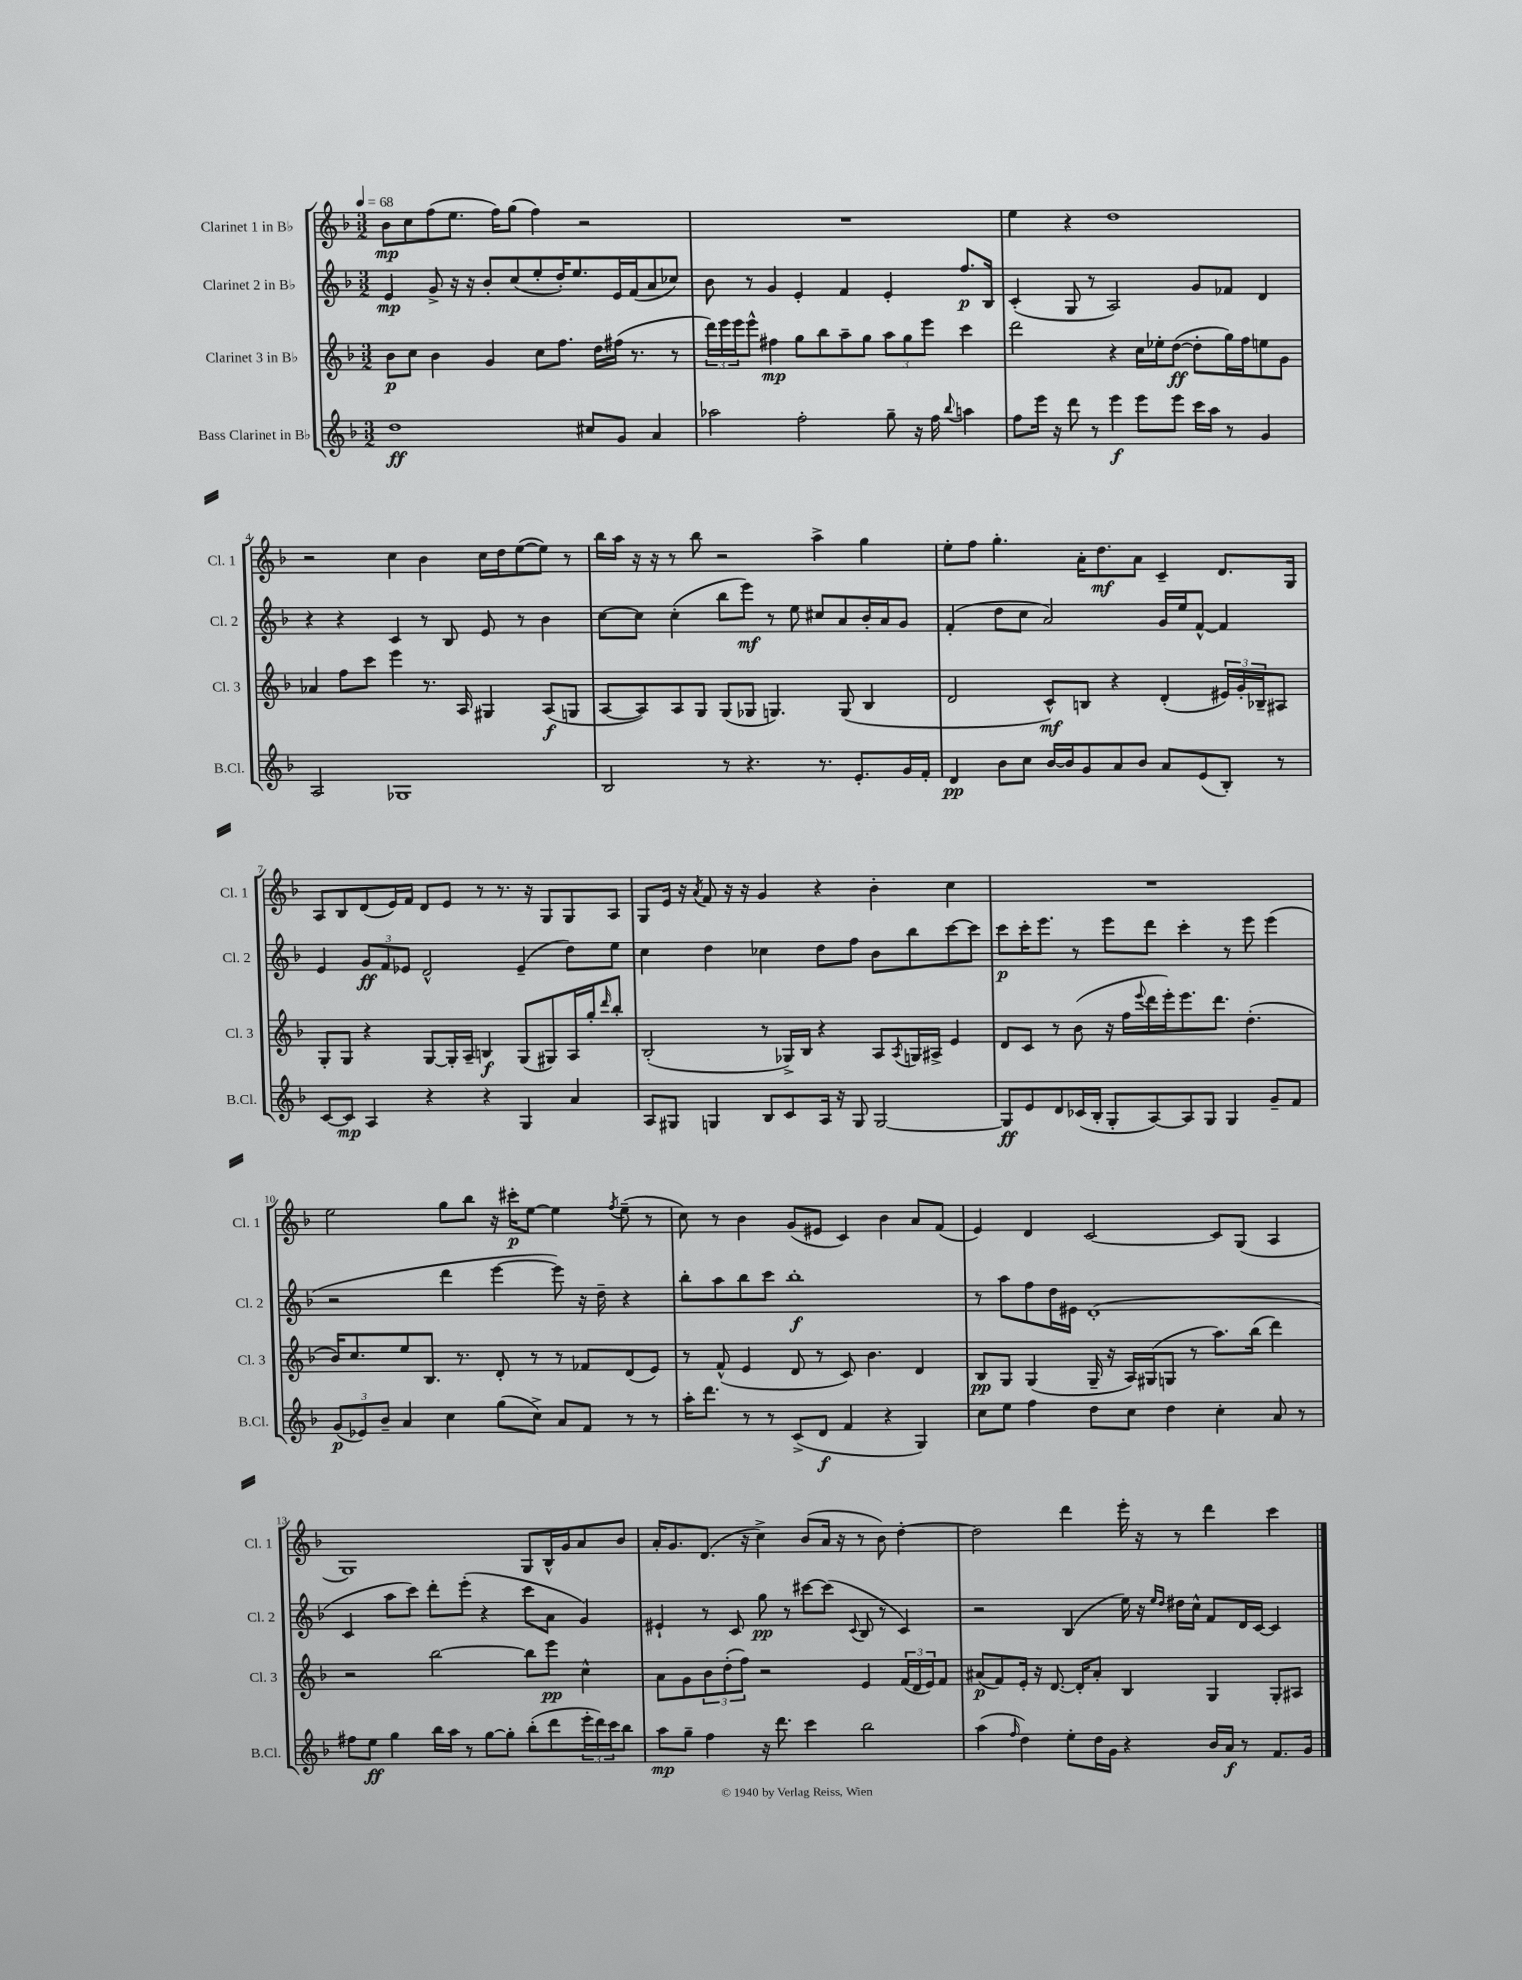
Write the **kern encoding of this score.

**kern	**dynam	**kern	**dynam	**kern	**dynam	**kern	**dynam
*part4	*part4	*part3	*part3	*part2	*part2	*part1	*part1
*staff4	*staff4	*staff3	*staff3	*staff2	*staff2	*staff1	*staff1
*I"Bass Clarinet in B♭	*	*I"Clarinet 3 in B♭	*	*I"Clarinet 2 in B♭	*	*I"Clarinet 1 in B♭	*
*I'B.Cl.	*	*I'Cl. 3	*	*I'Cl. 2	*	*I'Cl. 1	*
*clefG2	*	*clefG2	*	*clefG2	*	*clefG2	*
*k[b-]	*	*k[b-]	*	*k[b-]	*	*k[b-]	*
*M3/2	*	*M3/2	*	*M3/2	*	*M3/2	*
*MM68	*	*MM68	*	*MM68	*	*MM68	*
=1	=1	=1	=1	=1	=1	=1	=1
1dd	ff	8b-\L	p	4e/	mp	8b-\L	mp
.	.	8cc\J	.	.	.	8cc\	.
.	.	4b-\	.	8g^/	.	(8ff\	.
.	.	.	.	16r	.	8.ee\J	.
.	.	.	.	16r	.	.	.
.	.	4g/	.	8b-'/L	.	.	.
.	.	.	.	.	.	16ff\KL)	.
.	.	.	.	(8cc/	.	(8gg\J	.
.	.	8cc\L	.	8ee'/	.	4ff\)	.
.	.	8.ff\J	.	16dd'/K)	.	.	.
.	.	.	.	8.ee/	.	.	.
8cc#X/L	.	.	.	.	.	2r	.
.	.	16dd\LL	.	.	.	.	.
8g/J	.	(16ff#X\JJ	.	16e/L	.	.	.
.	.	8.r	.	(16f/J	.	.	.
4a/	.	.	.	8a/	.	.	.
.	.	8r	.	8cc-X/J)	.	.	.
=2	=2	=2	=2	=2	=2	=2	=2
2aa-X\	.	24ddd\LL)	.	8b-\	.	1.r	.
.	.	24eee\	.	.	.	.	.
.	.	24eee\J	.	.	.	.	.
.	.	8eee^^\J	.	8r	.	.	.
.	.	4ff#X\	mp	4g/	.	.	.
2ff'\	.	8gg\L	.	4e'/	.	.	.
.	.	8bb-\	.	.	.	.	.
.	.	8aa~\	.	4f/	.	.	.
.	.	8gg\J	.	.	.	.	.
8gg~\	.	12aa\L	.	4e'/	.	.	.
.	.	12gg\	.	.	.	.	.
16r	.	.	.	.	.	.	.
.	.	12eee\J	.	.	.	.	.
16ff\	.	.	.	.	.	.	.
8qqbb-/	.	.	.	.	.	.	.
4aan\	.	4ccc\	.	8.ff/L	p	.	.
.	.	.	.	16B-/Jk	.	.	.
=3	=3	=3	=3	=3	=3	=3	=3
8ff\L	.	2ddd\	.	(4c'/	.	4ee\	.
16eee\Jk	.	.	.	.	.	.	.
16r	.	.	.	.	.	.	.
8ddd\	.	.	.	8G/	.	4r	.
8r	.	.	.	8r	.	.	.
4eee\	f	4r	.	2A/)	.	1dd	.
8eee\L	.	16cc\LL	.	.	.	.	.
.	.	16ee-X'\J	.	.	.	.	.
8eee\J	.	([8dd\J	ff	.	.	.	.
16ccc\LL	.	8dd'\L]	.	8g/L	.	.	.
16aa\JJ	.	.	.	.	.	.	.
8r	.	16gg\L)	.	8f-X/J	.	.	.
.	.	16ff\J	.	.	.	.	.
4g/	.	8een\	.	4d/	.	.	.
.	.	8g\J	.	.	.	.	.
!!LO:LB:g=z
=4	=4	=4	=4	=4	=4	=4	=4
2A/	.	4a-X/	.	4r	.	2r	.
.	.	8ff\L	.	4r	.	.	.
.	.	8ccc\J	.	.	.	.	.
1G-X	.	4eee\	.	4c/	.	4cc\	.
.	.	8.r	.	8r	.	4b-\	.
.	.	.	.	8B-/	.	.	.
.	.	16A/	.	.	.	.	.
.	.	4G#X/	.	8e/	.	16cc\LL	.
.	.	.	.	.	.	16dd\J	.
.	.	.	.	8r	.	([8ee\	.
.	.	(8A/L	f	4b-\	.	8ee\J])	.
.	.	8Gn/J	.	.	.	8r	.
=5	=5	=5	=5	=5	=5	=5	=5
2B-/	.	[8A/L	.	[8cc\L	.	16bb-\LL	.
.	.	.	.	.	.	16aa\JJ	.
.	.	8A/])	.	8cc\J]	.	16r	.
.	.	.	.	.	.	16r	.
.	.	8A/	.	(4cc'\	.	8r	.
.	.	8G/J	.	.	.	8bb-\	.
8r	.	(8G/L	.	8bb-\L	.	2r	.
4.r	.	8G-X/J	.	8eee\J)	mf	.	.
.	.	4.Gn/)	.	8r	.	.	.
.	.	.	.	8ee\	.	.	.
8.r	.	.	.	8cc#X/L	.	4aa^\	.
.	.	(8G/	.	8a/	.	.	.
8.e'/L	.	.	.	.	.	.	.
.	.	4B-/	.	16b-'/L	.	4gg\	.
.	.	.	.	16a/J	.	.	.
16g/L	.	.	.	8g/J	.	.	.
16f'/JJ	.	.	.	.	.	.	.
=6	=6	=6	=6	=6	=6	=6	=6
4d/	pp	2d/	.	(4f'/	.	8ee'\L	.
.	.	.	.	.	.	8ff\J	.
8b-\L	.	.	.	8dd\L	.	4.gg'\	.
8cc\J	.	.	.	8cc\J	.	.	.
[16b-/LL	.	8c^^/L)	mf	2a/)	.	.	.
16b-/J]	.	.	.	.	.	.	.
8g/	.	8Bn/J	.	.	.	16a'\KL	.
.	.	.	.	.	.	8.dd\	mf
8a/	.	4r	.	.	.	.	.
8b-/J	.	.	.	.	.	8a\J	.
8a/L	.	(4d'/	.	16g/LL	.	4c~/	.
.	.	.	.	16ee/J	.	.	.
(8e/	.	.	.	[8f^^/J	.	.	.
8B-'/J)	.	24e#X/LL)	.	4f/]	.	8.d/L	.
.	.	24g'/	.	.	.	.	.
.	.	24B-X~/J	.	.	.	.	.
8r	.	8A#X/J	.	.	.	.	.
.	.	.	.	.	.	16G/Jk	.
!!LO:LB:g=z
=7	=7	=7	=7	=7	=7	=7	=7
[8c/L	.	8G'/L	.	4e/	.	8A/L	.
8c/J]	mp	8G/J	.	.	.	8B-/	.
4A/	.	4r	.	12g/L	ff	(8d/	.
.	.	.	.	12f/	.	.	.
.	.	.	.	.	.	16e/L)	.
.	.	.	.	12e-X/J	.	.	.
.	.	.	.	.	.	16f/JJ	.
4r	.	[8G/L	.	2d^^/	.	8d/L	.
.	.	16G'/L]	.	.	.	8e/J	.
.	.	16A~/JJ	.	.	.	.	.
4r	.	4Bn/	f	.	.	8r	.
.	.	.	.	.	.	8.r	.
4G/	.	(8G/L	.	(4e-~/	.	.	.
.	.	.	.	.	.	16r	.
.	.	8G#X/)	.	.	.	8G/L	.
4a/	.	16A/L	.	8dd\L)	.	8G/	.
.	.	16gg'/J	.	.	.	.	.
.	.	16qqddd/	.	.	.	.	.
.	.	8bb-'/J	.	8ee\J	.	8A/J	.
=8	=8	=8	=8	=8	=8	=8	=8
8A/L	.	(2B-'/	.	4cc\	.	8G/L	.
8G#X/J	.	.	.	.	.	16e/Jk	.
.	.	.	.	.	.	16r	.
.	.	.	.	.	.	8qa/	.
4Gn/	.	.	.	4dd\	.	8f/	.
.	.	.	.	.	.	16r	.
.	.	.	.	.	.	16r	.
8B-/L	.	8r	.	4cc-X\	.	4g/	.
8c/	.	16G-X^/LL)	.	.	.	.	.
.	.	16B-/JJ	.	.	.	.	.
16A/Jk	.	4r	.	8dd\L	.	4r	.
16r	.	.	.	.	.	.	.
8G/	.	.	.	8ff\J	.	.	.
[2G/	.	8A/L	.	8b-\L	.	4b-'\	.
.	.	8qA/	.	.	.	.	.
.	.	16Gn/L	.	8bb-\	.	.	.
.	.	16A#X^/JJ	.	.	.	.	.
.	.	4e/	.	[8ccc\	.	4cc\	.
.	.	.	.	8ccc\J]	.	.	.
=9	=9	=9	=9	=9	=9	=9	=9
8G/L]	ff	8d/L	.	8ccc\L	p	1.r	.
8e/	.	8c/J	.	16ccc'\K	.	.	.
.	.	.	.	8.eee\J	.	.	.
8d/	.	8r	.	.	.	.	.
(16c-X/L	.	(8b-\	.	8r	.	.	.
16B-'/JJ	.	.	.	.	.	.	.
8G'/L	.	16r	.	8eee\L	.	.	.
.	.	16ff\LL	.	.	.	.	.
.	.	8qqeee/	.	.	.	.	.
[8A/)	.	16ddd\	.	8ddd\J	.	.	.
.	.	16eee'\J)	.	.	.	.	.
8A/]	.	8.eee\	.	4ccc'\	.	.	.
8G/J	.	.	.	.	.	.	.
.	.	8.ddd\J	.	.	.	.	.
4G/	.	.	.	8r	.	.	.
.	.	(4.dd'\	.	8eee\	.	.	.
8g~/L	.	.	.	(4eee\	.	.	.
8f/J	.	.	.	.	.	.	.
!!LO:LB:g=z
=10	=10	=10	=10	=10	=10	=10	=10
(12g/L	p	16b-/KL)	.	2r	.	2ee\	.
.	.	8.cc/	.	.	.	.	.
12e-X/)	.	.	.	.	.	.	.
12b-~/J	.	.	.	.	.	.	.
4a/	.	8ee/	.	.	.	.	.
.	.	8.B-/J	.	.	.	.	.
4cc\	.	.	.	4ddd\	.	8gg\L	.
.	.	8.r	.	.	.	.	.
.	.	.	.	.	.	8bb-\J	.
(8gg\L	.	8d'/	.	[4eee\	.	16r	.
.	.	.	.	.	.	16ccc#X'\KL	p
8cc^\J)	.	8r	.	.	.	[8ee\J	.
8a/L	.	8r	.	8eee\])	.	4ee\]	.
8f/J	.	8f-X/L	.	16r	.	.	.
.	.	.	.	16dd~\	.	.	.
.	.	.	.	.	.	8qff/	.
8r	.	(8d/	.	4r	.	(8ee~\	.
8r	.	8e/J)	.	.	.	8r	.
=11	=11	=11	=11	=11	=11	=11	=11
16aa'\KL	.	8r	.	8bb-'\L	.	8cc\)	.
8.ddd\J	.	.	.	.	.	.	.
.	.	(8f^^/	.	8aa\	.	8r	.
8r	.	4e/	.	8bb-\	.	4b-\	.
8r	.	.	.	8ccc\J	.	.	.
(8c^/L	.	8d/	.	1bb-'	f	(8g/L	.
8d/J	f	8r	.	.	.	8e#X/J	.
4f/	.	8c/)	.	.	.	4c/)	.
.	.	4.b-\	.	.	.	.	.
4r	.	.	.	.	.	4b-\	.
4G/)	.	4d/	.	.	.	8a/L	.
.	.	.	.	.	.	(8f/J	.
=12	=12	=12	=12	=12	=12	=12	=12
8cc\L	.	8B-/L	pp	8r	.	4e/)	.
8ee\J	.	8G/J	.	8aa\L	.	.	.
4ff\	.	(4G/	.	8ff\	.	4d/	.
.	.	.	.	16dd\L	.	.	.
.	.	.	.	16e#X\JJ	.	.	.
8dd\L	.	16G~/	.	(1d'	.	[2c/	.
.	.	16r	.	.	.	.	.
8cc\J	.	16A/LL)	.	.	.	.	.
.	.	(16G#X/J	.	.	.	.	.
4dd\	.	8Gn/J	.	.	.	.	.
.	.	8r	.	.	.	.	.
4cc'\	.	8.aa\L)	.	.	.	8c/L]	.
.	.	.	.	.	.	(8G/J	.
.	.	(16bb-\Jk	.	.	.	.	.
8a/	.	4ddd\)	.	.	.	4A/	.
8r	.	.	.	.	.	.	.
!!LO:LB:g=z
=13	=13	=13	=13	=13	=13	=13	=13
8ff#X\L	.	2r	.	4c/	.	1G)	.
8ee\J	ff	.	.	.	.	.	.
4gg\	.	.	.	8aa\L	.	.	.
.	.	.	.	8ccc\J)	.	.	.
16bb-\LL	.	[2bb-\	.	8ddd'\L	.	.	.
16aa\JJ	.	.	.	.	.	.	.
8r	.	.	.	(8eee'\J	.	.	.
[8gg\L	.	.	.	4r	.	.	.
8gg'\J]	.	.	.	.	.	.	.
(8bb-'\L	.	8bb-\L]	.	8ccc\L	.	8G/L	.
8ddd\	.	8eee\J	pp	8a\J	.	16B-^^/L	.
.	.	.	.	.	.	16g/J	.
24eee'\L	.	4cc^^\	.	4g/)	.	8a/	.
24ddd\)	.	.	.	.	.	.	.
24ccc\J	.	.	.	.	.	.	.
8bb-\J	.	.	.	.	.	8b-/J	.
=14	=14	=14	=14	=14	=14	=14	=14
8aa\L	mp	8a\L	.	4e#X`/	.	16a'/KL	.
.	.	.	.	.	.	8.g/	.
8gg~\J	.	8g\	.	.	.	.	.
4ff\	.	12b-\	.	8r	.	(8.d/J	.
.	.	(12dd'\	.	.	.	.	.
.	.	.	.	8c/	.	.	.
.	.	12ff\J)	.	.	.	.	.
.	.	.	.	.	.	16r	.
16r	.	2r	.	8gg\	pp	4cc^\)	.
8.ddd\	.	.	.	.	.	.	.
.	.	.	.	8r	.	.	.
4ccc\	.	.	.	[8ccc#X\L	.	(8b-/L	.
.	.	.	.	(8ccc#\J]	.	16a/Jk	.
.	.	.	.	.	.	16r	.
.	.	.	.	8qqc/	.	.	.
2bb-\	.	4e/	.	8B-/	.	8r	.
.	.	.	.	8r	.	8b-\)	.
.	.	(24f/LL	.	4c/)	.	[4dd'\	.
.	.	24d/	.	.	.	.	.
.	.	24e/J)	.	.	.	.	.
.	.	8f/J	.	.	.	.	.
=15	=15	=15	=15	=15	=15	=15	=15
(4aa\	.	(8a#X/L	p	2r	.	2dd\]	.
.	.	8f/)	.	.	.	.	.
16qqff/	.	.	.	.	.	.	.
4dd\)	.	16e'/Jk	.	.	.	.	.
.	.	16r	.	.	.	.	.
.	.	[8.d/	.	.	.	.	.
8ee'\L	.	.	.	(4B-/	.	4ddd\	.
.	.	16d'/KL]	.	.	.	.	.
16dd\L	.	8a#'/J	.	.	.	.	.
16g\JJ	.	.	.	.	.	.	.
4r	.	4B-/	.	16ee\)	.	16eee'\	.
.	.	.	.	16r	.	16r	.
.	.	.	.	16qqee/LL	.	.	.
.	.	.	.	16qqdd/JJ	.	.	.
.	.	.	.	16dd#X\LL	.	8r	.
.	.	.	.	16cc^^\JJ	.	.	.
16b-/LL	.	4G/	.	8f/L	.	4ddd\	.
16a/JJ	f	.	.	.	.	.	.
8r	.	.	.	16d/L	.	.	.
.	.	.	.	[16c/JJ	.	.	.
8.f/L	.	8G'/L	.	4c/]	.	4ccc\	.
.	.	8A#X/J	.	.	.	.	.
16g/Jk	.	.	.	.	.	.	.
==	==	==	==	==	==	==	==
*-	*-	*-	*-	*-	*-	*-	*-
